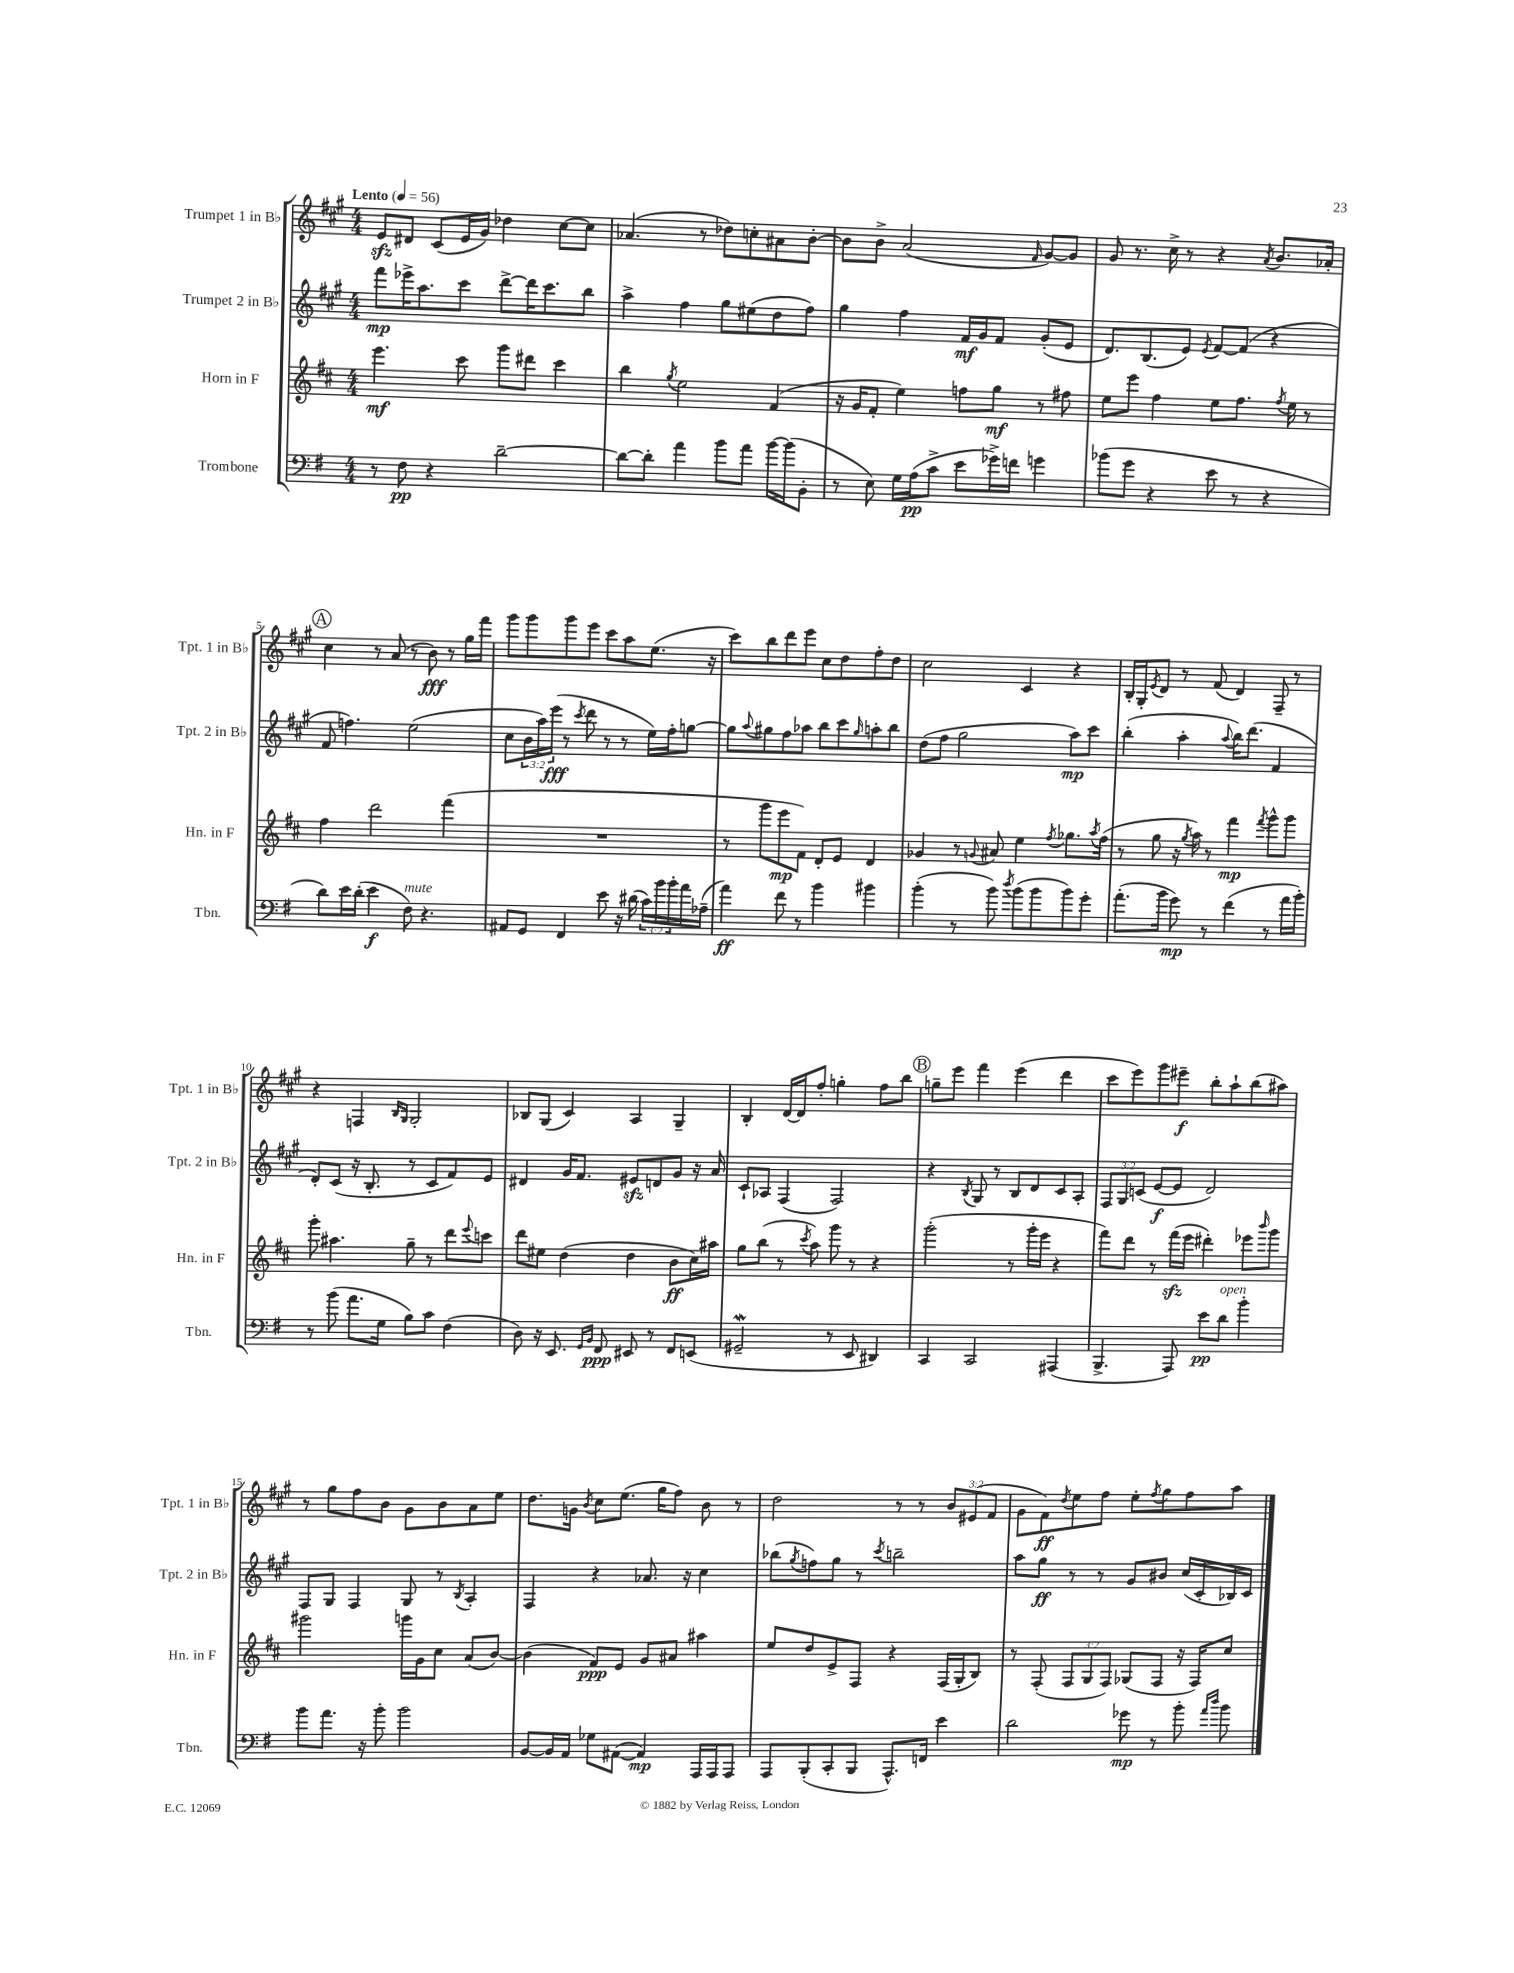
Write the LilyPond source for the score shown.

<<
\new StaffGroup <<
\new Staff = "s0" \with { instrumentName = "Trumpet 1 in Bb" shortInstrumentName = "Tpt. 1 in Bb" } {
    \clef treble \key a \major \numericTimeSignature \time 4/4 \override Staff.TupletNumber.text = #tuplet-number::calc-fraction-text \tempo "Lento" 4 = 56
    e'8\sfz dis'8 cis'8( e'16 gis'16) des''4 cis''8~ cis''8 |
    aes'4.( r8 des''8) c''8-. ais'8 b'8~-. |
    b'8 b'8-> a'2( \grace { fis'16 } gis'8~) gis'8 |
    gis'8 r8. cis''16-> r8 r4 \acciaccatura { a'8 } b'8. aes'16-. |
    \mark \markup { \circle "A" } cis''4 r8 a'8( r8 b'8\fff) r8 gis''16 fis'''16 |
    gis'''8 gis'''8 gis'''8 e'''8 cis'''8 a''8 e''8.( r16 |
    cis'''8) b''8 d'''8 e'''8 cis''8 d''8 fis''8-. d''8 |
    cis''2 cis'4 r4 |
    b16-. gis16-. \acciaccatura { e'8 } d'8 r8 fis'8( d'4) fis8-- r8 |
    r4 f4 \grace { b16 gis16 } gis2-. |
    bes8 gis8( cis'4) a4 gis4-- |
    b4-. d'16~ d'16 fis''8-. g''4-. fis''8 b''8 |
    \mark \markup { \circle "B" } g''8-- e'''8 fis'''4 e'''4( d'''4 |
    cis'''8 e'''8) gis'''8 eis'''8--\f b''8-. a''8-! b''8( ais''8) |
    r8 gis''8 fis''8 b'8 gis'8 b'8 a'8 e''8 |
    d''8. g'16 \acciaccatura { b'8 } cis''8 e''8.( gis''16 fis''8) b'8 r8 |
    d''2 r8 r8 \tuplet 3/2 { b'8 eis'8( fis'8 } |
    gis'8 fis'8\ff) \acciaccatura { d''8 } e''8 fis''8 e''8-. \acciaccatura { fis''8 } gis''8 fis''8 a''8 \bar "|." |
}
\new Staff = "s1" \with { instrumentName = "Trumpet 2 in Bb" shortInstrumentName = "Tpt. 2 in Bb" } {
    \clef treble \key a \major \numericTimeSignature \time 4/4 \override Staff.TupletNumber.text = #tuplet-number::calc-fraction-text
    fis'''8\mp ees'''16-> a''8. cis'''8 d'''8~-> d'''16 cis'''8. b''8 |
    a''4-> fis''4 gis''8 eis''8( d''8 fis''8) |
    gis''4 fis''4 fis'16\mf gis'16 fis'8 gis'8-.( e'8 |
    d'8.) b8.( e'8) \acciaccatura { e'8 } fis'8~ fis'8( r4 |
    \mark \markup { \circle "A" } fis'8 f''4.) e''2( |
    cis''8 \tuplet 3/2 { b'16 a''16) e'''16\fff( } r8 \acciaccatura { cis'''8 } d'''8 r8 r8 e''16) fis''16-. g''8~ |
    g''8 \appoggiatura { a''8 } gis''8 fis''8 aes''8 b''8 cis'''8 \grace { gis''16 } a''8-. b''8 |
    d''8( fis''8 gis''2 a''8\mp) cis'''8 |
    b''4-.( a''4-. \appoggiatura { a''8 } b''16) d'''8.( fis'4 |
    d'8-.) cis'8( r16 b8.-. r8 cis'8 fis'8) e'8 |
    dis'4 gis'16 fis'8. eis'8\sfz d'8 gis'8 r16 a'16 |
    cis'8-! aes8 fis4( fis2) |
    \mark \markup { \circle "B" } r4 \acciaccatura { b8 } gis8 r8 b8 d'8 cis'8 a8-. |
    \tuplet 3/2 { fis8 gis8 c'8( } e'8~\f e'8 d'2) |
    fis8 gis8 fis4 gis8 r8 \acciaccatura { b8 } a4-. |
    fis4 r4 aes'8. r16 cis''4 |
    bes''8( \acciaccatura { gis''8 } f''8) gis''8 r8 \acciaccatura { cis'''8 } b''2-- |
    a''8 gis''8\ff r8 r8 gis'8 bis'8 cis''16( cis'16-. bes16) cis'16 \bar "|." |
}
\new Staff = "s2" \with { instrumentName = "Horn in F" shortInstrumentName = "Hn. in F" } {
    \clef treble \key d \major \numericTimeSignature \time 4/4 \override Staff.TupletNumber.text = #tuplet-number::calc-fraction-text
    e'''4.\mf cis'''8 g'''8 dis'''8 cis'''4 |
    b''4 \acciaccatura { g''8 } e''2 fis'4( |
    r16 g'16 fis'8-. e''4) f''8 g''8\mf r8 fis''8 |
    e''8 e'''8 fis''4 e''8 fis''8. \acciaccatura { fis''8 } e''16 r8 |
    \mark \markup { \circle "A" } fis''4 d'''2 fis'''4( |
    R1 |
    r8 g'''8 e'''8\mp fis'8) d'8-. e'8 d'4 |
    ges'4 r8 \appoggiatura { g'8 } ais'8 e''4 \acciaccatura { fis''8 } ges''8. \acciaccatura { a''8 } fis''16( |
    r8 g''8 r16 \acciaccatura { g''8 } a''16) r8 fis'''4\mp \acciaccatura { fis'''8 } g'''8-^ g'''8 |
    g'''8-. ais''4. g''8-- r8 d'''8 \appoggiatura { e'''8 } c'''8 |
    d'''8 eis''8 d''4( d''4 b'8\ff cis''16) ais''16 |
    g''8 b''8( r8 \acciaccatura { cis'''8 } a''8) g'''8 r8 r4 |
    \mark \markup { \circle "B" } g'''2-.( r8 g'''16-. e'''16 r4 |
    fis'''8) d'''8 r8 fis'''16\sfz( e'''16 dis'''4-.) ees'''8 \grace { b'''16 } g'''8 |
    gis'''2 g'''16 g'16 cis''8 a'8( b'8~) |
    b'4( fis'8\ppp) e'8 g'8 ais'8 ais''4 |
    e''8 d''8 e'8-> fis8 r4 fis16( g16-. b8) |
    r8 fis8-.( \tuplet 3/2 { fis8 g8 fis8) } ges8( fis8 r16 fis16) cis''8 \bar "|." |
}
\new Staff = "s3" \with { instrumentName = "Trombone" shortInstrumentName = "Tbn." } {
    \clef bass \key g \major \numericTimeSignature \time 4/4 \override Staff.TupletNumber.text = #tuplet-number::calc-fraction-text
    r8 fis8\pp r4 d'2~-- |
    d'8~ d'8-. a'4 b'8 a'8 b'16~ b'16( b,8-. |
    r8 e8) g16 a16\pp( c'8-> e'8 ges'16->) f'16 g'4 |
    bes'8( g'8 r4 e'8 r8 r4 |
    \mark \markup { \circle "A" } d'8) e'16 d'16-.( e'4\f fis8^\markup { \italic "mute" }) r4. |
    ais,8 g,8 fis,4 e'8 r16 dis'16( \tuplet 3/2 { c'16) b'16 b'16-. } a'16 aes16--( |
    a'4\ff) fis'8 r8 b'4 bis'4 |
    b'4-.( r8 b'8) \acciaccatura { d''8 } b'8( b'8 b'8) g'8-. |
    a'8.-.( b'16 g'8\mp) r8 fis'4( r8 a'16 b'16-.) |
    r8 b'8( a'8. g16 b8) c'8 fis4( |
    d8) r16 e,8. \grace { g,16 b,16 } fis,8\ppp eis,8 r8 fis,8 e,8( |
    gis,2--\mordent r8 e,8 dis,4) |
    \mark \markup { \circle "B" } c,4 c,2 ais,,4( |
    b,,4.-> a,,8) e'8\pp d'8^\markup { \italic "open" } b'4-. |
    b'8 a'8. r16 b'8-. b'2 |
    b,8~ b,16 a,16 ges8 ais,8~( ais,4\mp) a,,16 a,,16 a,,8 |
    a,,8 b,,8-.( c,8-. b,,8 a,,8.-^) f,16 e'4 |
    d'2 ges'8\mp r8 b'8-. \grace { a'16 d''16 } b'8 \bar "|." |
}
>>
>>
